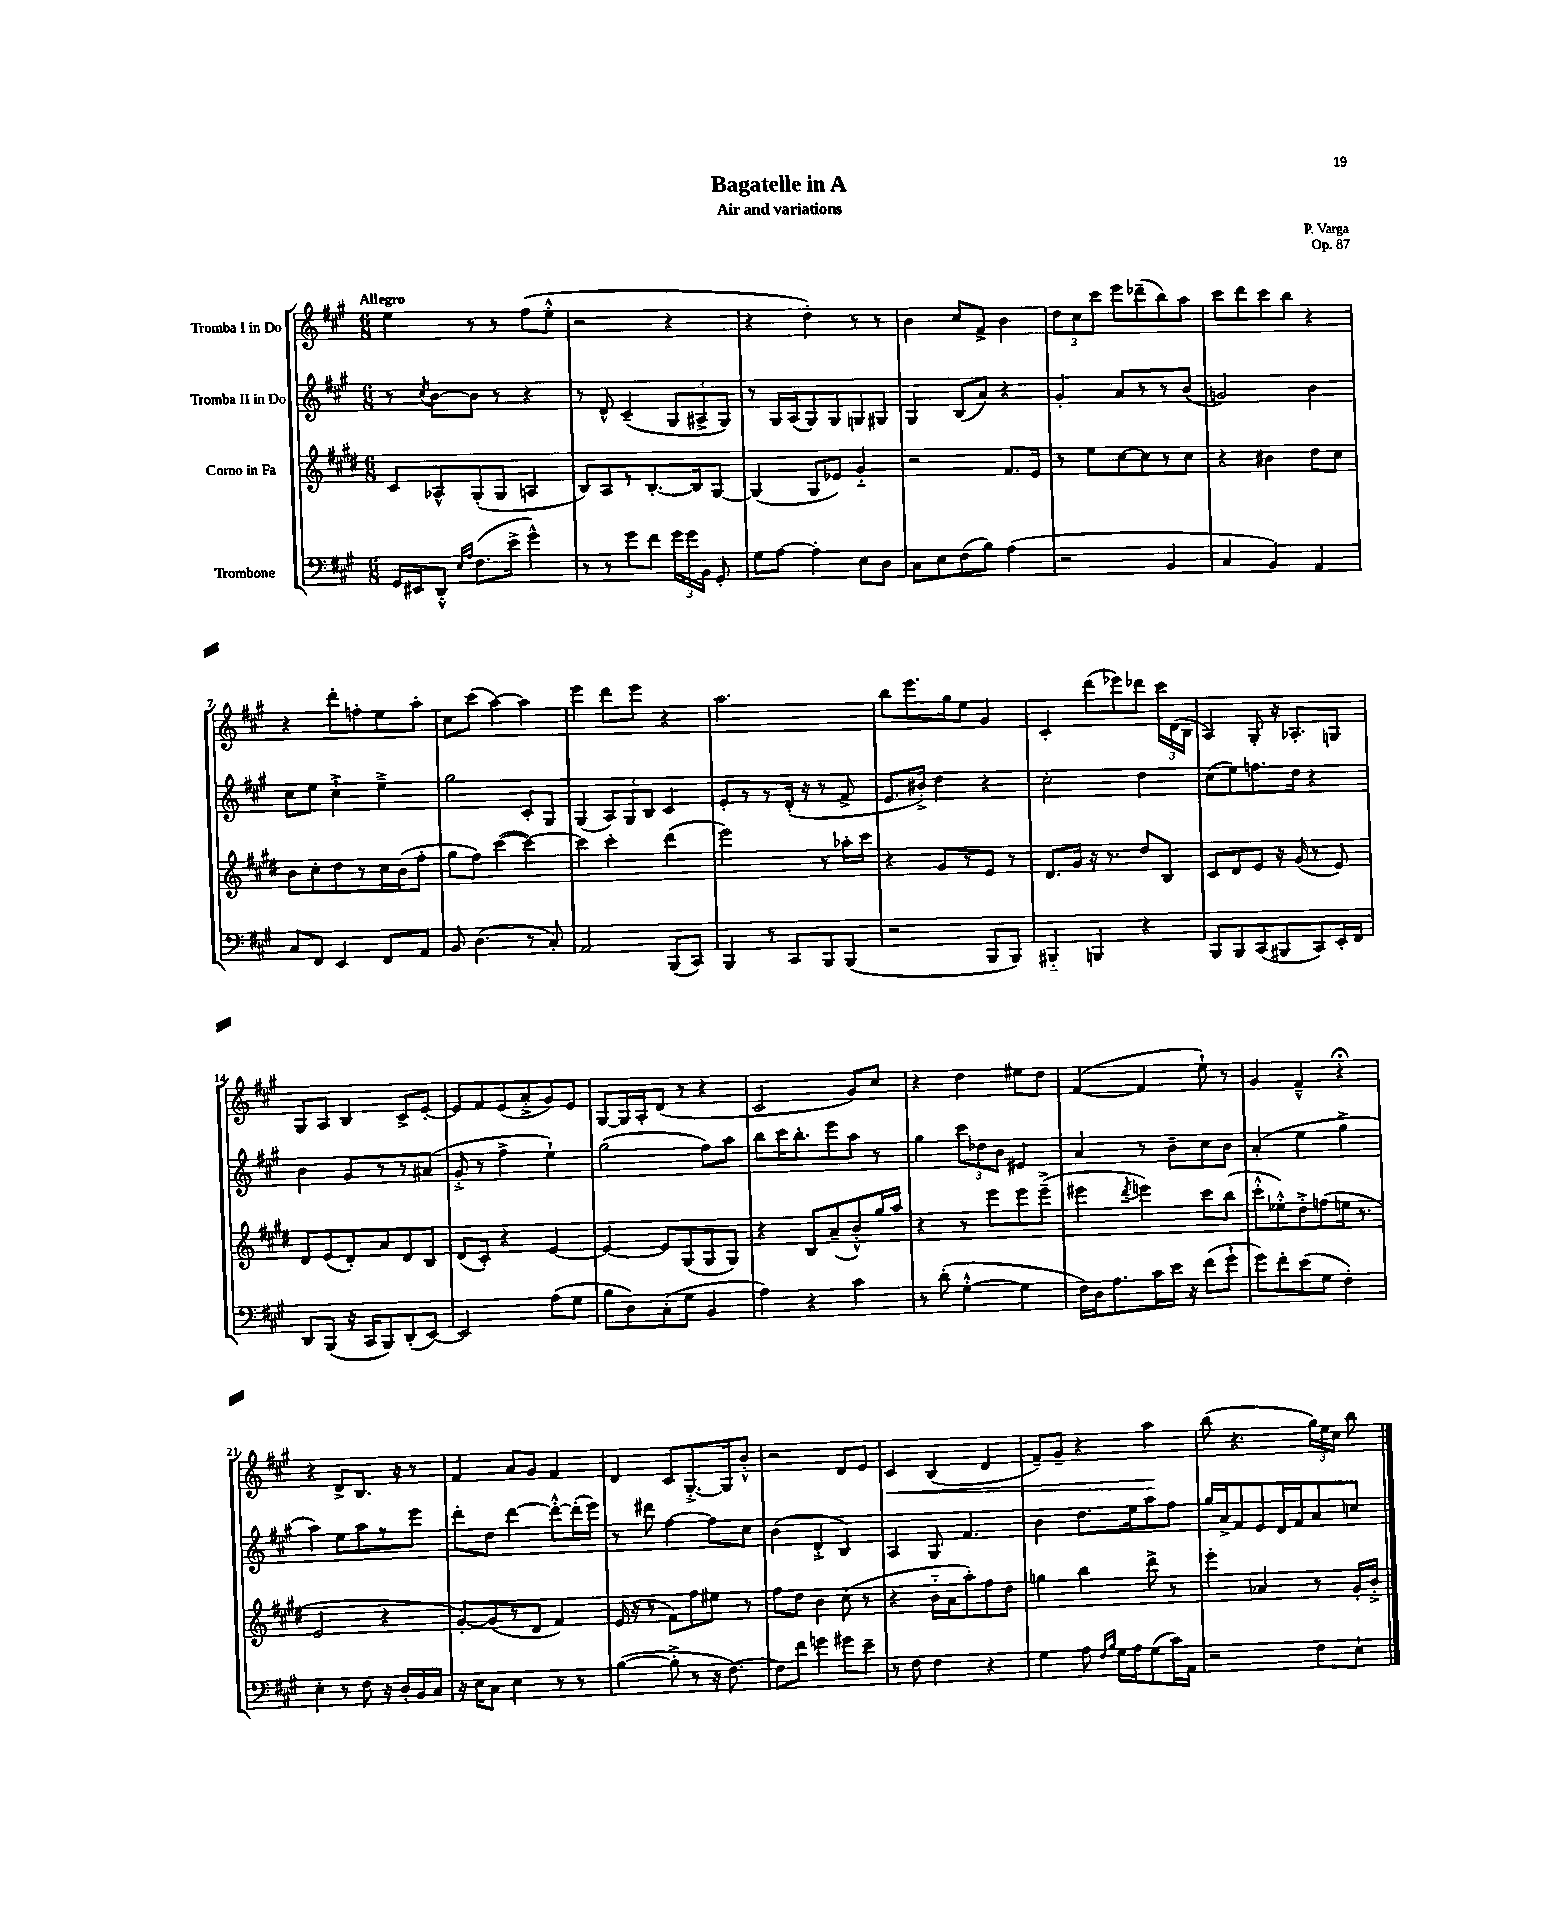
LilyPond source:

\header { title = "Bagatelle in A" composer = "P. Varga" subtitle = "Air and variations" opus = "Op. 87" }
<<
\new StaffGroup <<
\new Staff = "s0" \with { instrumentName = "Tromba I in Do" } {
    \clef treble \key a \major \numericTimeSignature \time 6/8 \tempo "Allegro"
    \autoBeamOff e''4 r8 r8 fis''8[( e''8]-.-^ |
    r2 r4 |
    r4 d''4-.) r8 r8 |
    b'4 cis''8[ fis'8]-> b'4 |
    \tuplet 3/2 { d''8[ cis''8 cis'''8] } e'''8[ des'''8--( b''8) a''8] |
    cis'''8[ d'''8 cis'''8 b''8] r4 |
    r4 d'''8[-. f''8-. e''8 a''8]-. |
    cis''8[ cis'''8]( a''4~) a''4 |
    e'''4 d'''8[ e'''8] r4 |
    a''2. |
    b''8[ e'''8. gis''16 e''8] gis'4 |
    cis'4-. d'''8[( ees'''8) des'''8] \tuplet 3/2 { cis'''16[ d'16( b16] } |
    a4) gis8-. r16 aes8.[-. g8] |
    gis8[ a8] b4 cis'8[-> e'8]~-. |
    e'8[ fis'8 e'8( a'8-.-> gis'8) e'8] |
    gis8[~ gis16 a16-. d'8]( r8 r4 |
    cis'2 gis'8[) cis''8] |
    r4 d''4 eis''8[ d''8] |
    fis'4~( fis'4 e''8-!) r8 |
    gis'4 fis'4---^ r4\fermata |
    r4 d'8[-> b8.] r16 r8 |
    fis'4 a'8[ gis'8] fis'4 |
    d'4 cis'8[ gis8.~-.-> gis16 b'8]-.-^ |
    r2 d'8[ e'8] |
    cis'4\< b4( d'4 |
    fis'8[--) gis'8]-- r4 a''4\! |
    b''8( r4. \tuplet 3/2 { gis''16[) e''16 cis''16] } b''8 \bar "|." |
}
\new Staff = "s1" \with { instrumentName = "Tromba II in Do" } {
    \clef treble \key a \major \numericTimeSignature \time 6/8
    \autoBeamOff r8 \acciaccatura { cis''8 } b'8[~ b'8] r8 r4 |
    r8 d'8-^ cis'4--( \tuplet 3/2 { gis8[ ais8-> gis8]) } |
    r8 gis16[ a16( gis8) gis8 g8 gis8] |
    gis4 b8[( a'8]) r4 |
    gis'4-. a'8[ r8 r8 b'8]( |
    g'2) b'4 |
    cis''8[ e''8] cis''4-!-> e''4---> |
    gis''2 cis'8[-. gis8] |
    gis4( \tuplet 3/2 { a8[) gis8 b8] } cis'4 |
    e'8[-. r8 r8 d'16]-.( r16 r8 fis'8-> |
    e'8.[ bis'16]-.->) d''4 r4 |
    cis''2-. d''4 |
    cis''8[( e''8) f''8. d''16] r4 |
    b'4 gis'8[ r8 r8 ais'8]( |
    gis'8-.-> r8 fis''4-> e''4-!) |
    gis''2( fis''8[) a''8] |
    b''8[ cis'''16 b''8.-. e'''8 a''8] r8 |
    gis''4 \tuplet 3/2 { cis'''8[ des''8 b'8] } eis'4 |
    a'4 r8 b'8[-- cis''8 b'8] |
    a'4-.( e''4 gis''4-> |
    a''4) e''8[ a''8 r8 e'''8] |
    d'''8[-. d''8] d'''4~ d'''8[~-.-^ d'''16-.( e'''16]) |
    r8 dis'''8 fis''4~ fis''8[ cis''8] |
    b'4( d'4-.-> b4) |
    a4 gis8 fis'4. |
    b'4 d''8.[ e''16 a''8 fis''8] |
    gis''16[ a'16-> fis'8 e'8 d'16 fis'16 a'8 c''8] \bar "|." |
}
\new Staff = "s2" \with { instrumentName = "Corno in Fa" } {
    \clef treble \key e \major \numericTimeSignature \time 6/8
    \autoBeamOff cis'8[ aes8-^ gis8-.( gis8] a4 |
    b8[) a8 r8 b8.~-. b16 gis8]~ |
    gis4( gis8[ ees'8]) gis'4-_ |
    r2 fis'8.[ e'16] |
    r8 e''8[ cis''8~ cis''8 r8 cis''8] |
    r4 bis'4 dis''8[ cis''8] |
    b'8[ cis''8-. dis''8 r8 cis''16 b'16( fis''8]-. |
    gis''8[ fis''8]) cis'''4~( cis'''4~) |
    cis'''4 cis'''4-. dis'''4( |
    e'''2) r8 aes''16[-. cis'''16] |
    r4 gis'8[ r8 e'8] r8 |
    dis'8.[ gis'16] r16 r8. dis''8[ b8] |
    cis'8[ dis'8 e'8] r16 gis'16( r8 e'8) |
    dis'8[ e'8( dis'8-.) a'8 dis'8 b8] |
    dis'8[( cis'8]-.) r4 e'4~ |
    e'4~ e'8[ gis8( gis8 gis8]) |
    r4 b8[ a'8--( b'8-.-^) gis''16 a''16] |
    r4 r8 e'''8[ e'''8 e'''8]--->( |
    eis'''4 \acciaccatura { dis'''8 } e'''4) cis'''8[ b''8]( |
    cis'''8[-.-^ ees''8-.-^) dis''8-.-> f''8( e''16] r8. |
    e'2 r4 |
    gis'8[~-.) gis'8( r8 dis'8] fis'4) |
    e'16( r16 r8 fis'8[) fis''8 eis''8] r8 |
    fis''8[ dis''8] b'4 cis''8( r8 |
    r4 b'16[-_ a'16 a''8-.) fis''8 dis''8] |
    g''4 b''4 dis'''8-> r8 |
    e'''4-. aes'4 r8 gis'16[-. b'16]-.-> \bar "|." |
}
\new Staff = "s3" \with { instrumentName = "Trombone" } {
    \clef bass \key a \major \numericTimeSignature \time 6/8
    \autoBeamOff gis,16[ eis,16 d,8]-.-^ \grace { e16[ a16] } fis8.[( e'16]-> gis'4-^) |
    r8 r8 gis'8[ fis'8] \tuplet 3/2 { gis'16[ gis'16 b,16] } gis,8-. |
    gis8[ a8]~ a4-. e8[ d8] |
    cis8[ e8 fis8( b8]) a4( |
    r2 b,4 |
    cis4 b,4) a,4 |
    cis8[ fis,8] e,4 fis,8[ a,8] |
    b,8 d4.( r8 cis8-.) |
    a,2 b,,8[( cis,8]) |
    b,,4 r8 cis,8[ b,,8 b,,8]( |
    r2 b,,8[ b,,8]) |
    bis,,4-_ b,,4 r4 |
    b,,8[ b,,8 cis,8( bis,,8 cis,8) e,16-. fis,16] |
    d,8[ b,,8]( r16 cis,16[ b,,8) d,8-.( e,8]~) |
    e,2 a8[( gis8] |
    b8[ d8) cis8-.( gis8] b,4 |
    a4) r4 cis'4 |
    r8 d'8-.( gis4~-.-^ gis4 |
    fis16[) d16 a8. cis'16 e'16] r16 fis'8[( gis'8]-! |
    gis'8[) fis'8-. e'8( gis8] fis4-.) |
    e4-. r8 fis8 r16 d16[-. b,16 cis16] |
    r16 e16[ cis8] e4 r8 r8 |
    b4~( b8-.-> r8 r16 fis8.~) |
    fis8[ fis'8] g'4 gis'8[ e'8]-- |
    r8 fis8 fis4 r4 |
    gis4 a8 \grace { fis16[ b16] } gis16[ a16 gis8( cis'16) a,16] |
    r2 fis8[ e8]-! \bar "|." |
}
>>
>>
